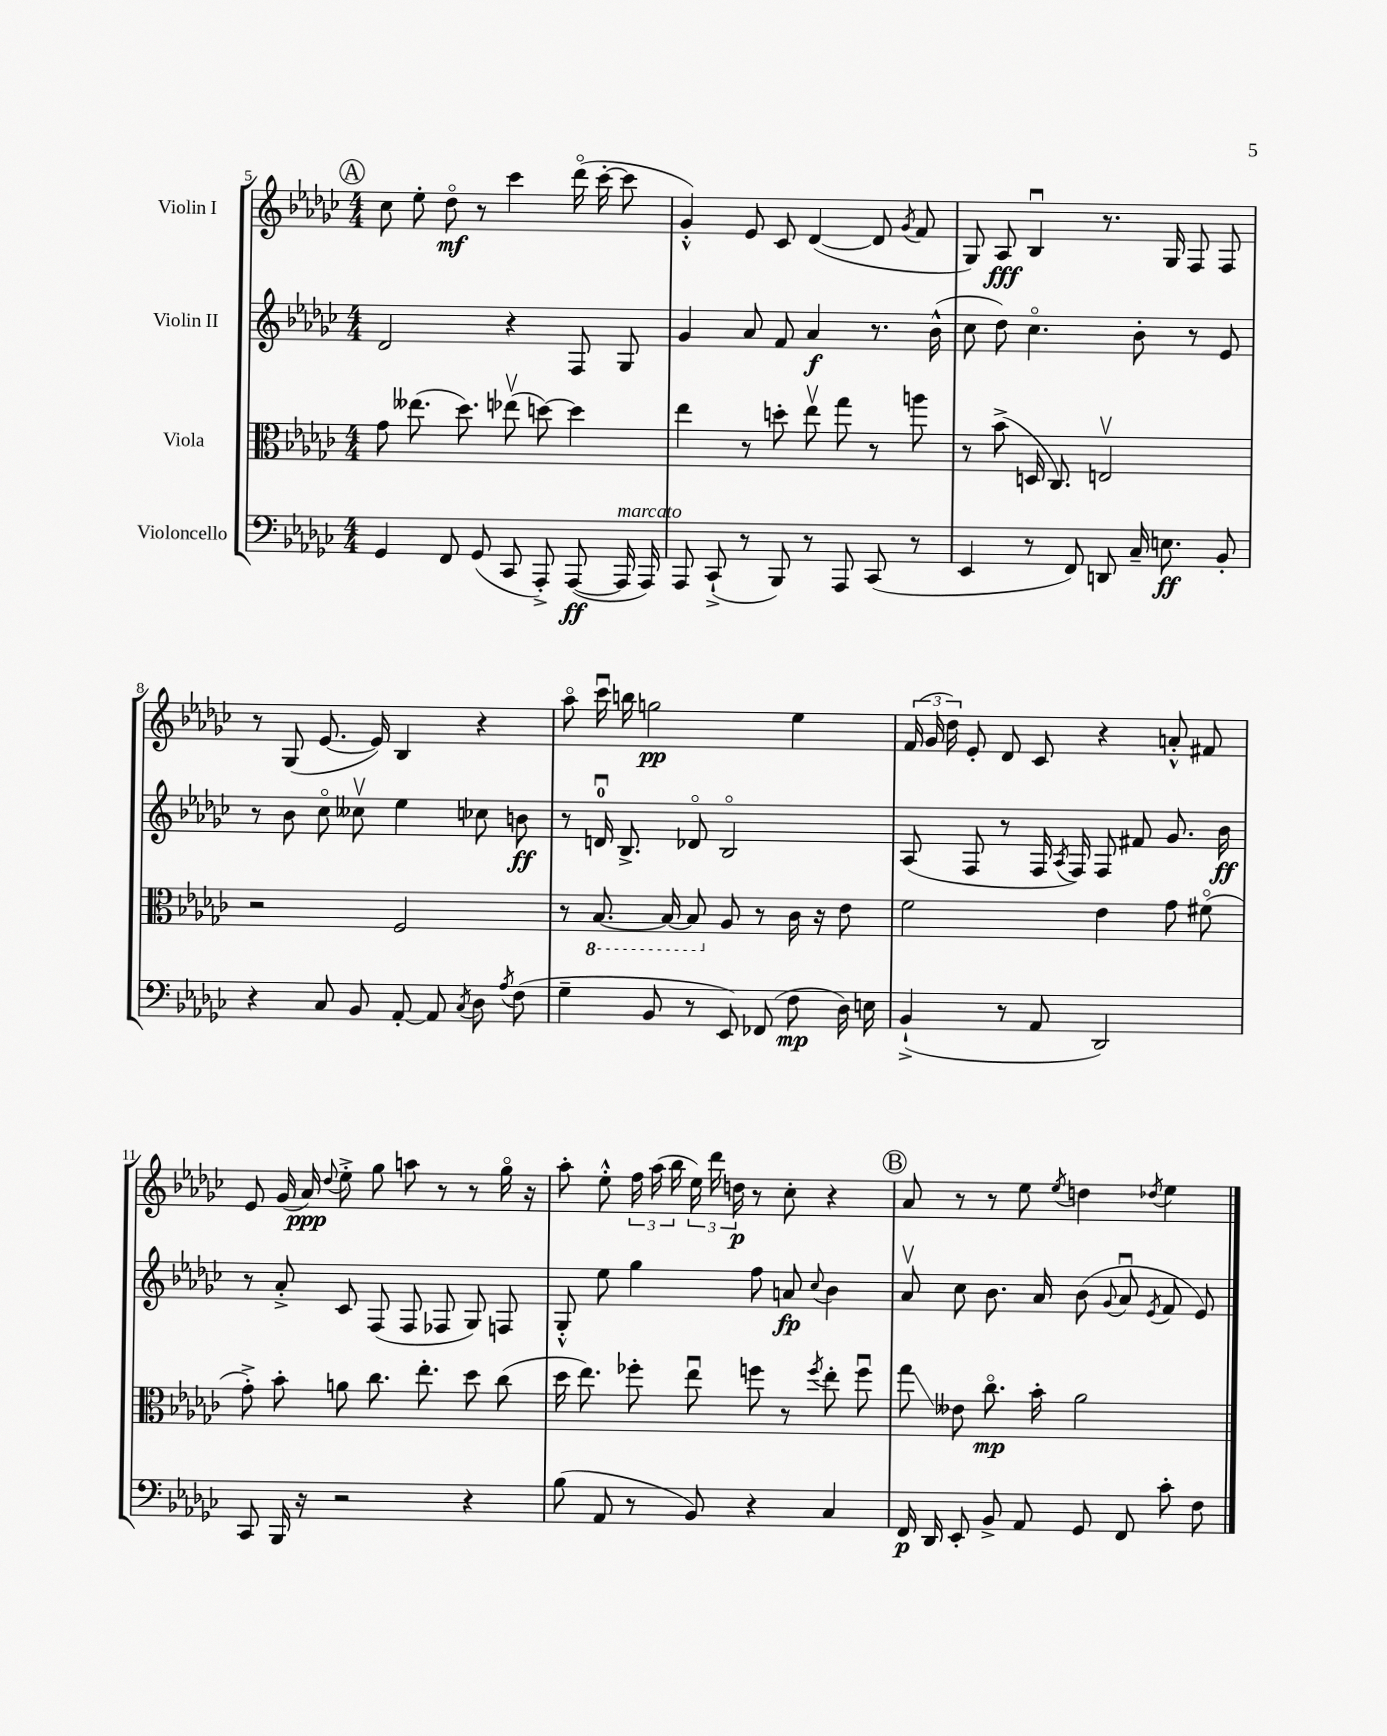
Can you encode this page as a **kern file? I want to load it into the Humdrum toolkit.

**kern	**kern	**kern	**kern
*staff4	*staff3	*staff2	*staff1
*clefF4	*clefC3	*clefG2	*clefG2
*k[b-e-a-d-g-c-]	*k[b-e-a-d-g-c-]	*k[b-e-a-d-g-c-]	*k[b-e-a-d-g-c-]
*M4/4	*M4/4	*M4/4	*M4/4
4GG-	8g-	2d-	8cc-
.	(8.ee--	.	8ee-'
8FF	.	.	8dd-o
.	8.dd-)	.	.
(8GG-	.	.	8r
8CC-	(8ee-v	4r	4ccc-
8AAA-'^)	[8dd)	.	.
([8AAA-	4dd]	8F	(16ddd-o
.	.	.	[16ccc-'
16AAA-]	.	8G-	8ccc-]
16AAA-)	.	.	.
=	=	=	=
8AAA-	4ee-	4g-	4g-'^^)
(8CC-`^	.	.	.
8r	8r	8a-	8e-
8BBB-)	8dd'	8f	8c-
8r	8ee-v	4a-	([4d-
8AAA-	8gg-	.	.
(8CC-	8r	8.r	8d-]
.	.	.	8qg-
8r	8aa	.	8f
.	.	(16b-^^	.
=	=	=	=
4EE-	8r	8cc-	8G-)
.	(8b-^	8dd-)	8A-
8r	16D	4.cc-o	4B-u
.	8.C-)	.	.
8FF)	.	.	.
8DD	2Ev	.	8.r
16C-~	.	8b-'	.
8.E	.	.	16G-
.	.	8r	8F
8BB-'	.	8e-	8F
=	=	=	=
4r	2r	8r	8r
.	.	8b-	(8G-
8C-	.	8cc-o	[8.e-
8BB-	.	8cc--v	.
.	.	.	16e-])
[8AA-'	2F	4ee-	4B-
8AA-]	.	.	.
8qC-	.	.	.
8D-	.	8cc-	4r
8qA-	.	.	.
(8F	.	8b	.
=	=	=	=
4G-~	8r	8r	8aa-o
.	[8.BB-	16du	16ccc-u
.	.	8.B-^	16bb
8BB-	.	.	2gg
.	16BB-_	.	.
8r	8BB-]	8d-o	.
8EE-)	8A-	2B-o	.
(8FF-	8r	.	.
8F	16c-	.	4ee-
.	16r	.	.
16D-)	8e-	.	.
16E	.	.	.
=	=	=	=
(4BB-`^	2f	(8A-	(24f
.	.	.	24g-
.	.	.	24dd-)
.	.	8F	8e-'
8r	.	8r	8d-
8AA-	.	16F	8c-
.	.	8qA-	.
.	.	16F)	.
2DD-)	4e-	8F	4r
.	.	8f#	.
.	8g-	8.g-	8a'^^
.	(8f#o	.	8f#
.	.	16b-	.
=	=	=	=
8CC-	8g-'^)	8r	8e-
16BBB-	8b-'	8a-'^	(16g-
16r	.	.	16a-)
.	.	.	8qqdd-
2r	8a	8c-	8ee-'^
.	8.cc-	(8F	8gg-
.	.	8F	8aa
.	8.ee-'	.	.
.	.	8F-	8r
4r	8dd-	8G-)	8r
.	(8cc-	8F	16gg-o
.	.	.	16r
=	=	=	=
(8B-	16dd-	8G-'^^	8aa-'
.	8.ee-)	.	.
8AA-	.	8ee-	8ee-'^^
8r	8ff-'	4gg-	24ff
.	.	.	(24aa-
.	.	.	24bb-
8BB-)	8ee-u	.	24ee-)
.	.	.	24ddd-
.	.	.	24dd
4r	8ff	8ff	8r
.	8r	8a	8cc-'
.	8qff	8qqcc-	.
4C-	8ee-'	4b-	4r
.	8ffu	.	.
=	=	=	=
16FF	8gg-	8a-v	8a-
16DD-	.	.	.
8EE-'	8e--	8cc-	8r
8BB-^	8.cc-o	8.b-	8r
8AA-	.	.	8ee-
.	16b-'	16a-	.
.	.	.	8qee-
8GG-	2a-	(8b-	4dd
.	.	8qqg-	.
8FF	.	8a-u	.
.	.	8qe-	8qdd-
8c-'	.	8f	4ee-
8F	.	8e-)	.
==	==	==	==
*-	*-	*-	*-
